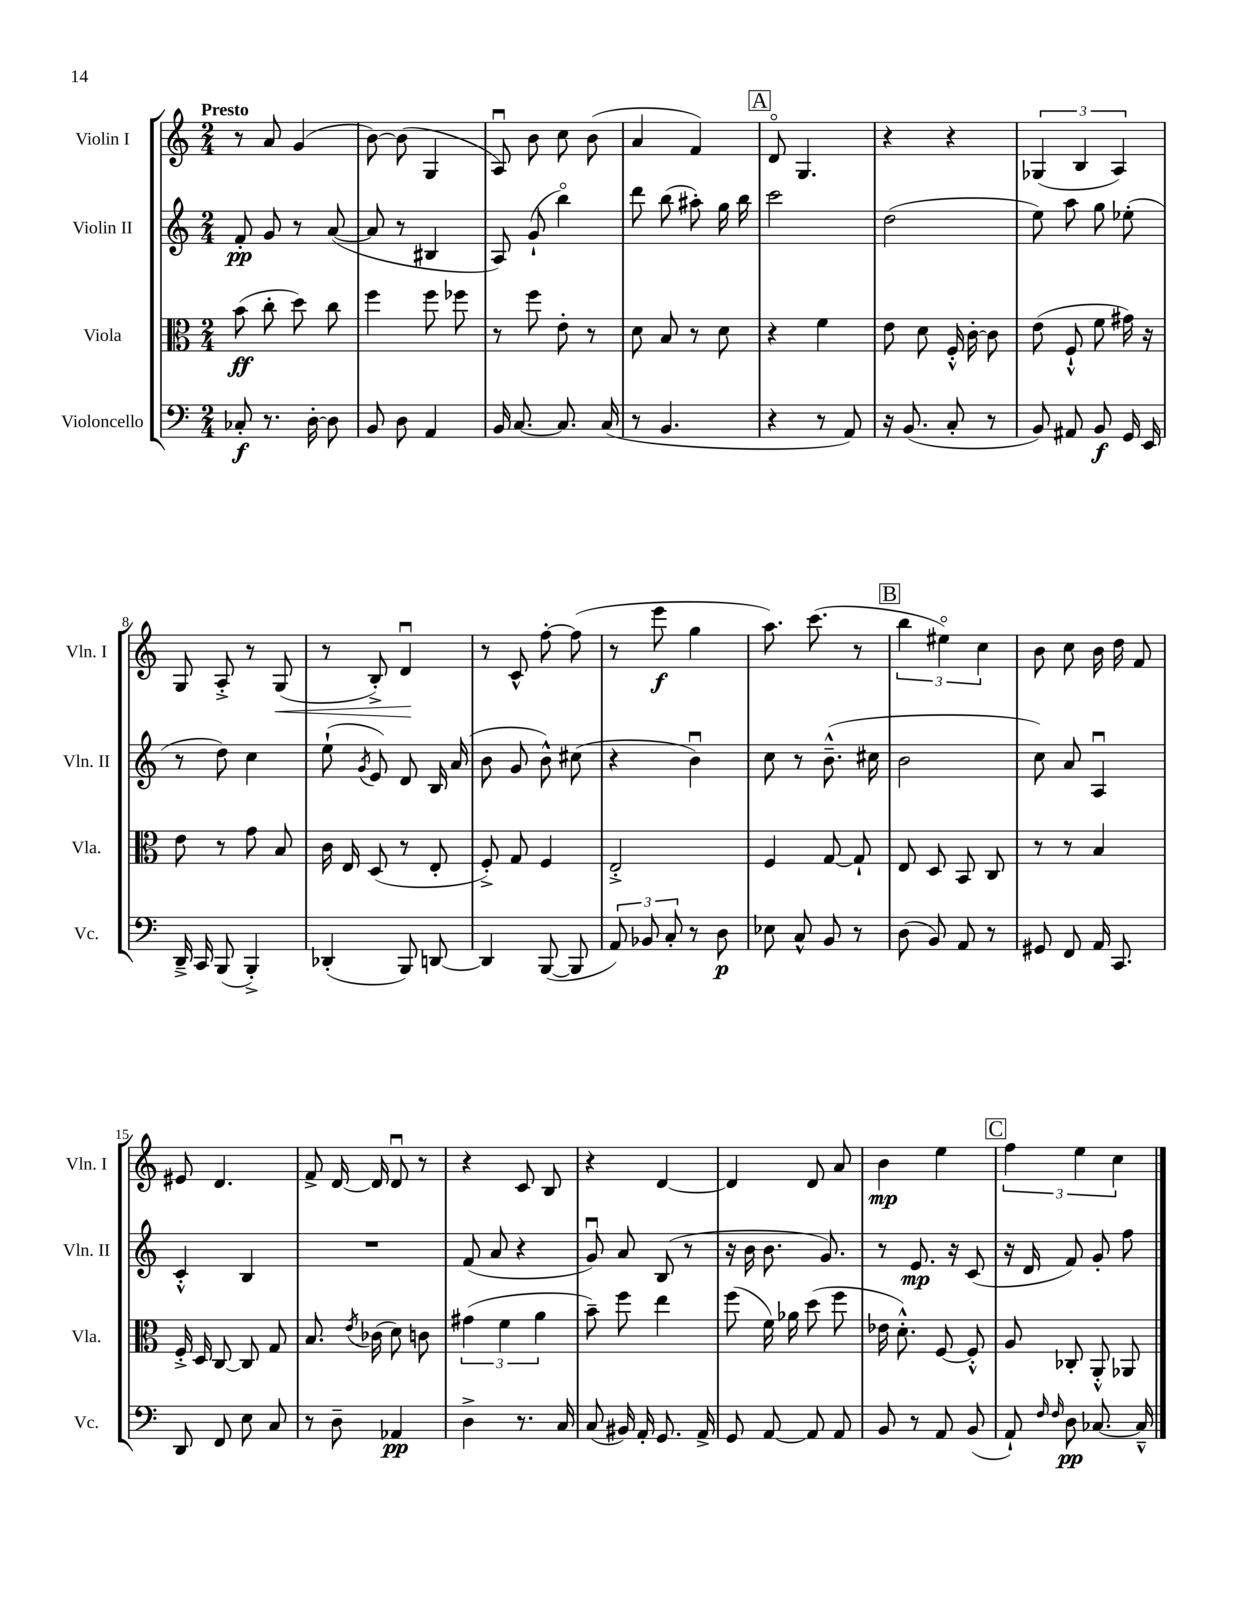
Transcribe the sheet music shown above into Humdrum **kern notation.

**kern	**dynam	**kern	**dynam	**kern	**dynam	**kern	**dynam
*part4	*part4	*part3	*part3	*part2	*part2	*part1	*part1
*staff4	*staff4	*staff3	*staff3	*staff2	*staff2	*staff1	*staff1
*I"Violoncello	*	*I"Viola	*	*I"Violin II	*	*I"Violin I	*
*I'Vc.	*	*I'Vla.	*	*I'Vln. II	*	*I'Vln. I	*
*clefF4	*	*clefC3	*	*clefG2	*	*clefG2	*
*k[]	*	*k[]	*	*k[]	*	*k[]	*
*M2/4	*	*M2/4	*	*M2/4	*	*M2/4	*
=1	=1	=1	=1	=1	=1	=1	=1
!	!	!	!	!	!	!LO:TX:a:B:t=Presto	!
8C-X'/	f	(8b\	ff	8f'/	pp	8r	.
8.r	.	8cc'\	.	8g/	.	8a/	.
.	.	8dd\)	.	8r	.	(4g/	.
[16D'\	.	.	.	.	.	.	.
8D\]	.	8cc\	.	([8a/	.	.	.
=2	=2	=2	=2	=2	=2	=2	=2
8BB/	.	4ff\	.	8a/]	.	[8b\)	.
8D\	.	.	.	8r	.	(8b\]	.
4AA/	.	8ff\	.	4B#X/	.	4G/	.
.	.	8ff-X\	.	.	.	.	.
=3	=3	=3	=3	=3	=3	=3	=3
16BB/	.	8r	.	8A/)	.	8Au/)	.
[8.C/	.	.	.	.	.	.	.
.	.	8ff\	.	(8g`/	.	8b\	.
8.C/]	.	8e'\	.	4bb\)	.	8cc\	.
.	.	8r	.	.	.	(8b\	.
(16C/	.	.	.	.	.	.	.
=4	=4	=4	=4	=4	=4	=4	=4
8r	.	8d\	.	8ddd\	.	4a/	.
4.BB/	.	8B/	.	(8bb\	.	.	.
.	.	8r	.	8aa#X'\)	.	4f/)	.
.	.	8d\	.	16gg\	.	.	.
.	.	.	.	16bb\	.	.	.
!!LO:REH:place=s1:t=A
=5	=5	=5	=5	=5	=5	=5	=5
4r	.	4r	.	2ccc\	.	8d/	.
.	.	.	.	.	.	4.G/	.
8r	.	4f\	.	.	.	.	.
8AA/)	.	.	.	.	.	.	.
=6	=6	=6	=6	=6	=6	=6	=6
16r	.	8e\	.	(2dd\	.	4r	.
(8.BB/	.	.	.	.	.	.	.
.	.	8d\	.	.	.	.	.
8C'/	.	16F'^^/	.	.	.	4r	.
.	.	[16c'\	.	.	.	.	.
8r	.	8c\]	.	.	.	.	.
=7	=7	=7	=7	=7	=7	=7	=7
8BB/)	.	(8e\	.	8ee\)	.	(6G-X/	.
8AA#X/	.	8F`^^/	.	8aa\	.	.	.
.	.	.	.	.	.	6B/	.
8BB/	f	8f\	.	8gg\	.	.	.
.	.	.	.	.	.	6A/)	.
16GG/	.	16g#X\)	.	(8ee-X'\	.	.	.
16EE/	.	16r	.	.	.	.	.
!!LO:LB:g=z
=8	=8	=8	=8	=8	=8	=8	=8
16DD~^/	.	8e\	.	8r	.	8G/	.
16CC/	.	.	.	.	.	.	.
(8BBB/	.	8r	.	8dd\)	.	8A'^/	.
4BBB'^/)	.	8g\	.	4cc\	.	8r	.
!	!	!	!	!	!	!	!LO:HP:b
.	.	8B/	.	.	.	(8G/	<
=9	=9	=9	=9	=9	=9	=9	=9
(4DD-X'/	.	16c\	.	(8ee`\	.	8r	.
.	.	16E/	.	.	.	.	.
.	.	.	.	8qg/	.	.	.
.	.	(8D/	.	8e/)	.	8B'^/)	.
8BBB/)	.	8r	.	8d/	.	4du/	.
[8DDn/	.	8E'/	.	16B/	.	.	.
.	.	.	.	(16a/	.	.	.
.	.	.	.	.	.	.	[
=10	=10	=10	=10	=10	=10	=10	=10
4DD/]	.	8F'^/)	.	8b\	.	8r	.
.	.	8G/	.	8g/	.	8c^^/	.
([8BBB/	.	4F/	.	8b^^\)	.	[8ff'\	.
8BBB/]	.	.	.	(8cc#X\	.	(8ff\]	.
=11	=11	=11	=11	=11	=11	=11	=11
12AA/)	.	2E'^/	.	4r	.	8r	.
12BB-X/	.	.	.	.	.	.	.
.	.	.	.	.	.	8eee\	f
12C'/	.	.	.	.	.	.	.
8r	.	.	.	4bu\)	.	4gg\	.
8D\	p	.	.	.	.	.	.
=12	=12	=12	=12	=12	=12	=12	=12
8E-X\	.	4F/	.	8cc\	.	8.aa\)	.
8C^^/	.	.	.	8r	.	.	.
.	.	.	.	.	.	(8.ccc\	.
8BB/	.	[8G/	.	(8.b~^^\	.	.	.
8r	.	8G`/]	.	.	.	8r	.
.	.	.	.	16cc#X\	.	.	.
!!LO:REH:place=s1:t=B
=13	=13	=13	=13	=13	=13	=13	=13
(8D\	.	8E/	.	2b\	.	6bb\	.
8BB/)	.	8D/	.	.	.	.	.
.	.	.	.	.	.	6ee#X\)	.
8AA/	.	8BB/	.	.	.	.	.
.	.	.	.	.	.	6cc\	.
8r	.	8C/	.	.	.	.	.
=14	=14	=14	=14	=14	=14	=14	=14
8GG#X/	.	8r	.	8cc\)	.	8b\	.
8FF/	.	8r	.	8a/	.	8cc\	.
16AA/	.	4B/	.	4Au/	.	16b\	.
8.CC/	.	.	.	.	.	16dd\	.
.	.	.	.	.	.	8f/	.
!!LO:LB:g=z
=15	=15	=15	=15	=15	=15	=15	=15
8DD/	.	16F'^/	.	4c'^^/	.	8e#X/	.
.	.	16D/	.	.	.	.	.
8FF/	.	[8C/	.	.	.	4.d/	.
8E\	.	8C/]	.	4B/	.	.	.
8C/	.	8G/	.	.	.	.	.
=16	=16	=16	=16	=16	=16	=16	=16
8r	.	8.B/	.	2r	.	8f^/	.
8D~\	.	.	.	.	.	[16d/	.
.	.	8qe/	.	.	.	.	.
.	.	(16c-X\	.	.	.	16d/]	.
4AA-X/	pp	8d\)	.	.	.	8du/	.
.	.	8cn\	.	.	.	8r	.
=17	=17	=17	=17	=17	=17	=17	=17
4D^\	.	(6g#X\	.	(8f/	.	4r	.
.	.	.	.	8a/	.	.	.
.	.	6f\	.	.	.	.	.
8.r	.	.	.	4r	.	8c/	.
.	.	6a\	.	.	.	.	.
.	.	.	.	.	.	8B/	.
16C/	.	.	.	.	.	.	.
=18	=18	=18	=18	=18	=18	=18	=18
(8C/	.	8b~\)	.	8gu/)	.	4r	.
16BB#X/)	.	8ff\	.	8a/	.	.	.
16AA'/	.	.	.	.	.	.	.
8.GG/	.	4ee\	.	(8B/	.	[4d/	.
.	.	.	.	8r	.	.	.
16AA^/	.	.	.	.	.	.	.
=19	=19	=19	=19	=19	=19	=19	=19
8GG/	.	(8ff\	.	16r	.	4d/]	.
.	.	.	.	16b\	.	.	.
[8AA/	.	16f\)	.	8.b\	.	.	.
.	.	16a-X\	.	.	.	.	.
8AA/]	.	(8dd\	.	.	.	8d/	.
.	.	.	.	8.g/)	.	.	.
8AA/	.	8ff\	.	.	.	8a/	.
=20	=20	=20	=20	=20	=20	=20	=20
8BB/	.	16e-X\	.	8r	.	4b\	mp
.	.	8.d'^^\)	.	.	.	.	.
8r	.	.	.	8.e/	mp	.	.
8AA/	.	[8F/	.	.	.	4ee\	.
.	.	.	.	16r	.	.	.
(8BB/	.	8F'^^/]	.	(8c/	.	.	.
!!LO:REH:place=s1:t=C
=21	=21	=21	=21	=21	=21	=21	=21
8AA`/)	.	8A/	.	16r	.	6ff\	.
.	.	.	.	16d/	.	.	.
16qqF/	.	.	.	.	.	.	.
16qqF/	.	.	.	.	.	.	.
8D\	pp	8C-X'/	.	8f/)	.	.	.
.	.	.	.	.	.	6ee\	.
[8.C-X/	.	8AA'^^/	.	8g'/	.	.	.
.	.	.	.	.	.	6cc\	.
.	.	8AA-X/	.	8ff\	.	.	.
16C-~^^/]	.	.	.	.	.	.	.
==	==	==	==	==	==	==	==
*-	*-	*-	*-	*-	*-	*-	*-
